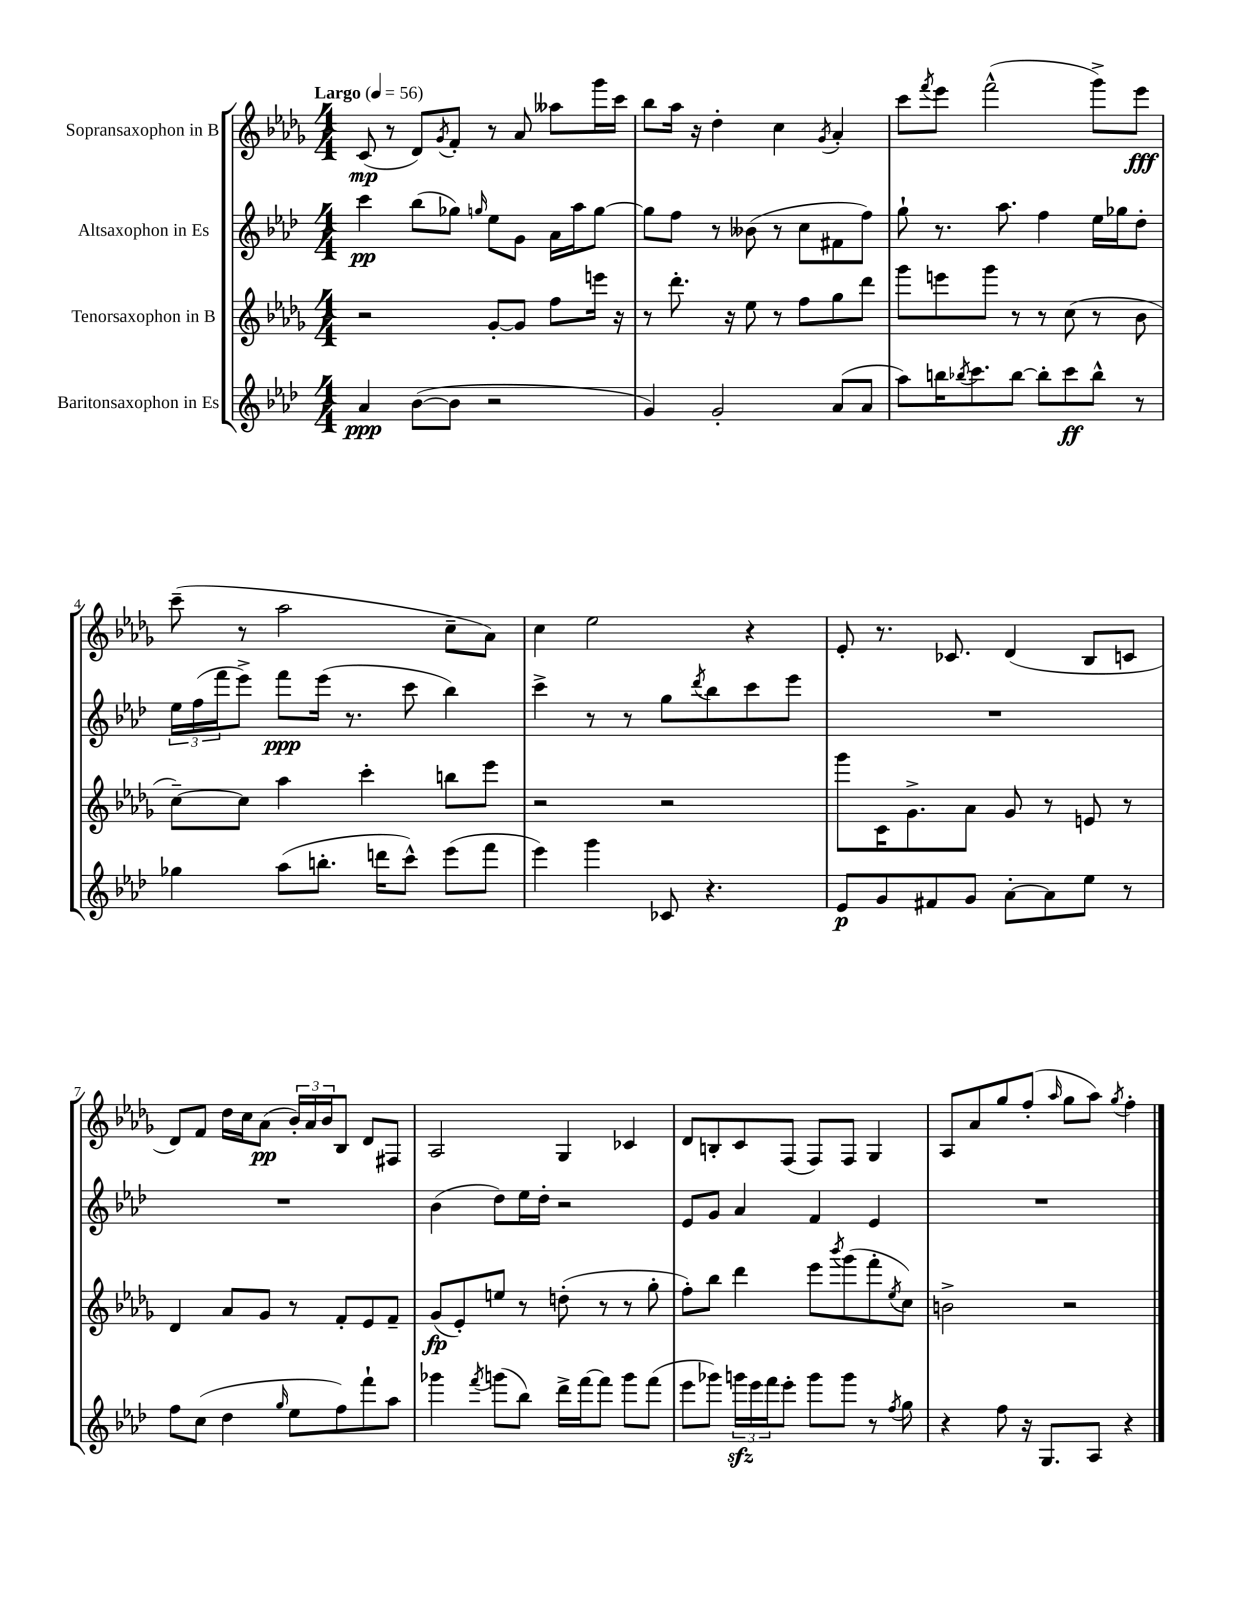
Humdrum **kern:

**kern	**dynam	**kern	**dynam	**kern	**dynam	**kern	**dynam
*part4	*part4	*part3	*part3	*part2	*part2	*part1	*part1
*staff4	*staff4	*staff3	*staff3	*staff2	*staff2	*staff1	*staff1
*I"Baritonsaxophon in Es	*	*I"Tenorsaxophon in B	*	*I"Altsaxophon in Es	*	*I"Sopransaxophon in B	*
*clefG2	*	*clefG2	*	*clefG2	*	*clefG2	*
*k[b-e-a-d-]	*	*k[b-e-a-d-g-]	*	*k[b-e-a-d-]	*	*k[b-e-a-d-g-]	*
*M4/4	*	*M4/4	*	*M4/4	*	*M4/4	*
*MM56	*	*MM56	*	*MM56	*	*MM56	*
=1	=1	=1	=1	=1	=1	=1	=1
!	!	!	!	!	!	!LO:TX:a:B:t=Largo	!
4a-/	ppp	2r	.	4ccc\	pp	(8c/	mp
.	.	.	.	.	.	8r	.
([8b-\L	.	.	.	(8bb-\L	.	8d-/L)	.
.	.	.	.	.	.	8qg-/	.
8b-\J]	.	.	.	8gg-X\J)	.	8f'/J	.
.	.	.	.	16qqggn/	.	.	.
2r	.	[8g-'/L	.	8ee-\L	.	8r	.
.	.	8g-/J]	.	8g\J	.	8a-/	.
.	.	8ff\L	.	16a-\LL	.	8aa--X\L	.
.	.	.	.	16aa-\J	.	.	.
.	.	16eeen\Jk	.	[8gg\J	.	16ggg-\L	.
.	.	16r	.	.	.	16ccc\JJ	.
=2	=2	=2	=2	=2	=2	=2	=2
4g/)	.	8r	.	8gg\L]	.	8bb-\L	.
.	.	8.ddd-'\	.	8ff\J	.	16aa-\Jk	.
.	.	.	.	.	.	16r	.
2g'/	.	.	.	8r	.	4dd-'\	.
.	.	16r	.	.	.	.	.
.	.	8ee-\	.	(8b--X\	.	.	.
.	.	8r	.	8r	.	4cc\	.
.	.	8ff\L	.	8cc\L	.	.	.
.	.	.	.	.	.	8qg-/	.
(8a-/L	.	8gg-\	.	8f#X\	.	4a-'/	.
8a-/J	.	8ddd-\J	.	8ff\J)	.	.	.
=3	=3	=3	=3	=3	=3	=3	=3
8aa-\L)	.	8ggg-\L	.	8gg`\	.	8ccc\L	.
.	.	.	.	.	.	8qfff/	.
16bbn\K	.	8eeen\	.	8.r	.	8eee-\J	.
8qbb-X/	.	.	.	.	.	.	.
8.ccc\	.	.	.	.	.	.	.
.	.	8ggg-\J	.	.	.	(2fff^^\	.
.	.	.	.	8.aa-\	.	.	.
[8bb-\J	.	8r	.	.	.	.	.
8bb-'\L]	.	8r	.	4ff\	.	.	.
8ccc\	ff	(8cc\	.	.	.	.	.
8bb-^^\J	.	8r	.	16ee-\LL	.	8ggg-^\L)	.
.	.	.	.	16gg-X\J	.	.	.
8r	.	8b-\	.	8dd-'\J	.	8eee-\J	fff
!!LO:LB:g=z
=4	=4	=4	=4	=4	=4	=4	=4
4gg-X\	.	[8cc~\L)	.	24ee-\LL	.	(8ccc~\	.
.	.	.	.	(24ff\	.	.	.
.	.	.	.	24fff\J	.	.	.
.	.	8cc\J]	.	8eee-^\J)	.	8r	.
(8aa-\L	.	4aa-\	.	8fff\L	ppp	2aa-\	.
8.bbn'\J	.	.	.	(16eee-\Jk	.	.	.
.	.	.	.	8.r	.	.	.
.	.	4ccc'\	.	.	.	.	.
16dddn\KL	.	.	.	.	.	.	.
8ccc^^\J)	.	.	.	8ccc\	.	.	.
(8eee-\L	.	8bbn\L	.	4bb-\)	.	8cc~\L	.
8fff\J	.	8eee-\J	.	.	.	8a-\J)	.
=5	=5	=5	=5	=5	=5	=5	=5
4eee-\)	.	2r	.	4ccc^\	.	4cc\	.
4ggg\	.	.	.	8r	.	2ee-\	.
.	.	.	.	8r	.	.	.
8c-X/	.	2r	.	8gg\L	.	.	.
.	.	.	.	8qddd-/	.	.	.
4.r	.	.	.	8bb-\	.	.	.
.	.	.	.	8ccc\	.	4r	.
.	.	.	.	8eee-\J	.	.	.
=6	=6	=6	=6	=6	=6	=6	=6
8e-/L	p	8ggg-\L	.	1r	.	8e-'/	.
8g/	.	16c\K	.	.	.	8.r	.
.	.	8.g-^\	.	.	.	.	.
8f#X/	.	.	.	.	.	.	.
.	.	.	.	.	.	8.c-X/	.
8g/J	.	8a-\J	.	.	.	.	.
[8a-'\L	.	8g-/	.	.	.	(4d-/	.
8a-\]	.	8r	.	.	.	.	.
8ee-\J	.	8en/	.	.	.	8B-/L	.
8r	.	8r	.	.	.	8cn/J	.
!!LO:LB:g=z
=7	=7	=7	=7	=7	=7	=7	=7
8ff\L	.	4d-/	.	1r	.	8d-/L)	.
(8cc\J	.	.	.	.	.	8f/J	.
4dd-\	.	8a-/L	.	.	.	16dd-\LL	.
.	.	.	.	.	.	16cc\J	.
.	.	8g-/J	.	.	.	(8a-\J	pp
16qqgg/	.	.	.	.	.	.	.
8ee-\L	.	8r	.	.	.	24b-'/LL)	.
.	.	.	.	.	.	24a-/	.
.	.	.	.	.	.	24b-/J	.
8ff\)	.	8f'/L	.	.	.	8B-/J	.
8fff`\	.	8e-/	.	.	.	8d-/L	.
8aa-\J	.	8f~/J	.	.	.	8F#X/J	.
=8	=8	=8	=8	=8	=8	=8	=8
4ggg-X\	.	(8g-/L	fp	(4b-\	.	2A-/	.
.	.	8e-'/)	.	.	.	.	.
8qfff/	.	.	.	.	.	.	.
(8gggn\L	.	8een/J	.	8dd-\L)	.	.	.
8bb-\J)	.	8r	.	16ee-\L	.	.	.
.	.	.	.	16dd-'\JJ	.	.	.
16ddd-^\LL	.	(8ddn'\	.	2r	.	4G-/	.
[16fff\J	.	.	.	.	.	.	.
8fff\J]	.	8r	.	.	.	.	.
8ggg\L	.	8r	.	.	.	4c-X/	.
(8fff\J	.	8gg-'\	.	.	.	.	.
=9	=9	=9	=9	=9	=9	=9	=9
8eee-\L	.	8ff'\L)	.	8e-/L	.	8d-/L	.
8ggg-X\J)	.	8bb-\J	.	8g/J	.	8Bn'/	.
24gggnzz\LL	.	4ddd-\	.	4a-/	.	8c/	.
24eee-\	.	.	.	.	.	.	.
24fff\J	.	.	.	.	.	.	.
8eee-'\J	.	.	.	.	.	(8F/J	.
8ggg\L	.	8eee-\L	.	4f/	.	8F/L)	.
.	.	8qbbb-/	.	.	.	.	.
8ggg\J	.	(8ggg-\	.	.	.	8F/J	.
8r	.	8fff'\	.	4e-/	.	4G-/	.
8qff/	.	8qee-/	.	.	.	.	.
8gg\	.	8cc\J)	.	.	.	.	.
=10	=10	=10	=10	=10	=10	=10	=10
4r	.	2bn^\	.	1r	.	8A-/L	.
.	.	.	.	.	.	8a-/	.
8ff\	.	.	.	.	.	8gg-/	.
16r	.	.	.	.	.	(8ff'/J	.
8.G/L	.	.	.	.	.	.	.
.	.	.	.	.	.	16qqaa-/	.
.	.	2r	.	.	.	8gg-\L	.
8A-/J	.	.	.	.	.	8aa-\J)	.
.	.	.	.	.	.	8qgg-/	.
4r	.	.	.	.	.	4ff'\	.
==	==	==	==	==	==	==	==
*-	*-	*-	*-	*-	*-	*-	*-
